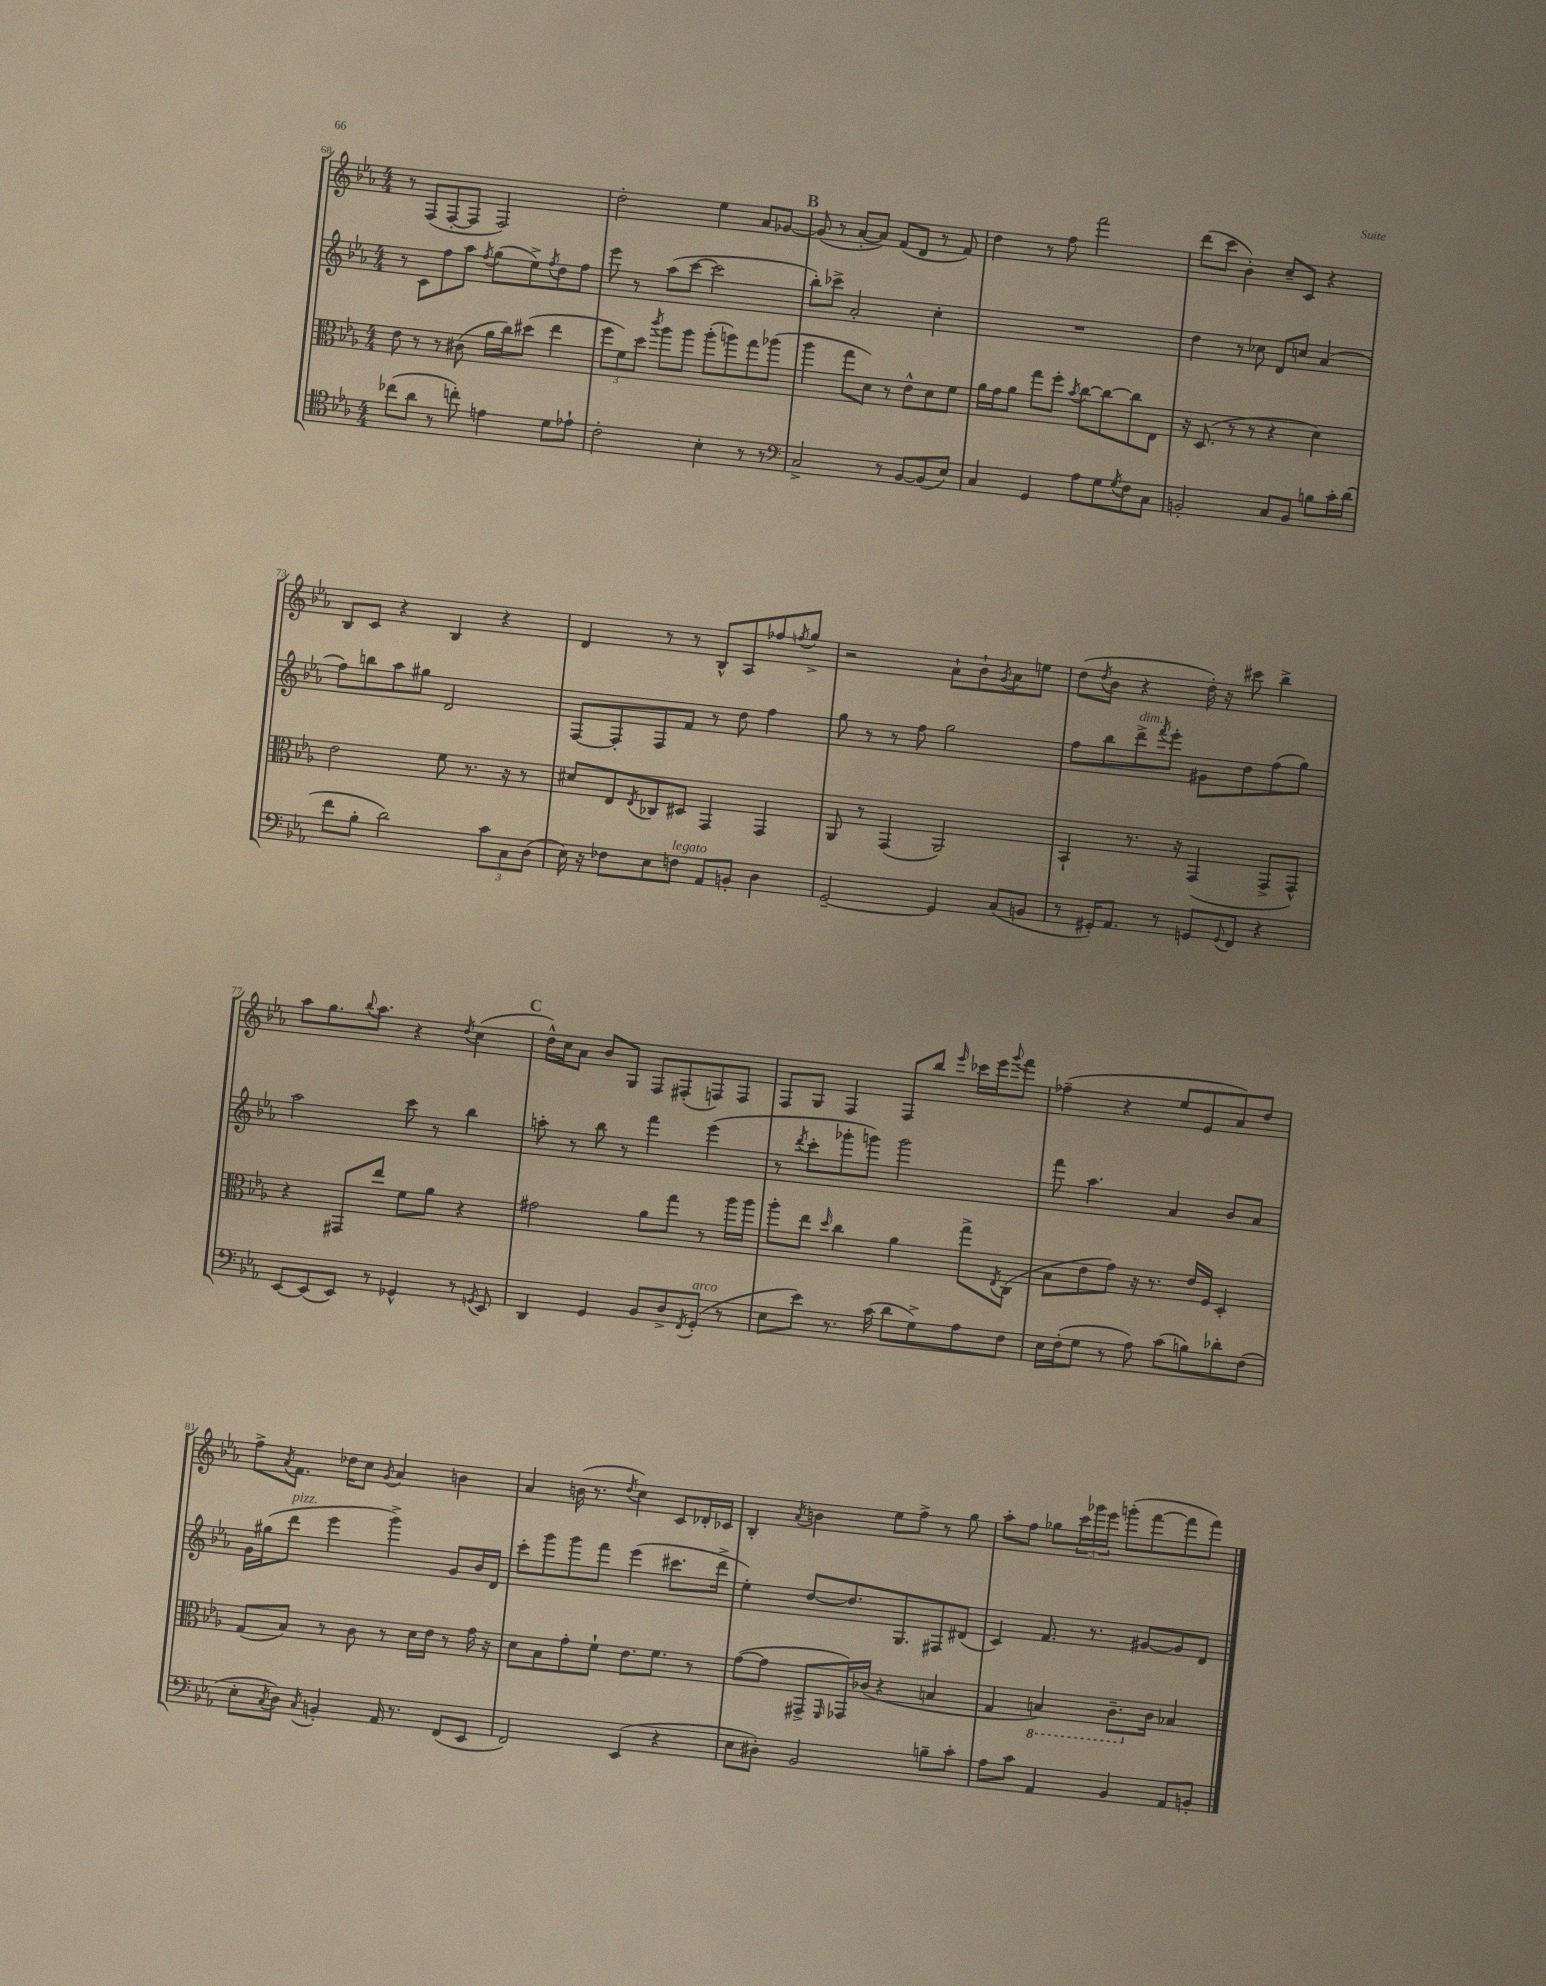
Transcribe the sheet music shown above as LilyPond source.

<<
\new StaffGroup <<
\new Staff = "s0" {
    \clef treble \key ees \major \numericTimeSignature \time 4/4
    r8 f8( f8~-. f8 f2) |
    d''2-. ees''4 aes'8 ges'8~ |
    \mark \markup { \bold "B" } ges'8( r8 aes'8~-. aes'8) f'8( d'8 r8 f'8) |
    d''4 r8 f''8 f'''2 |
    d'''8( c'''8 bes'4-.) c''8-- c'8 r4 |
    bes8 c'8 r4 bes4 r4 |
    d'4 r8 r8 bes8-^ aes8 fes''8 \acciaccatura { f''8 } g''8-> |
    r2 aes'8-! bes'8-! \acciaccatura { g'8 } aes'8 e''8 |
    d''8( \acciaccatura { d''8 } bes'8 r4 d''16-.) r16 cis'''8 bes''4-> |
    aes''8 g''8. \appoggiatura { bes''8 } aes''8. r4 \acciaccatura { d''8 } c''4( |
    \mark \markup { \bold "C" } d''16-^) c''16 aes'8 bes'8 g8 f8 fis8-.( f8) f8 |
    f8 g8 f4 f8 bes''8 \grace { ees'''16 } ces'''16 ees'''16 \appoggiatura { g'''8 } f'''8 |
    fes''4--( r4 ees''8 ees'8 aes'8) d''8 |
    f''8-> \acciaccatura { aes'8 } f'8. des''16 c''8 \acciaccatura { g'8 } aes'4 b'4 |
    aes'4 b'16( r8. \acciaccatura { d''8 } c''4) c'8 des'16-. ces'16 |
    bes4-. \acciaccatura { aes'8 } b'4 ees''8 f''8-> r8 g''8 |
    aes''8-. f''8 ges''8 \tuplet 3/2 { c'''16 ges'''16 ees'''16 } g'''8-.( f'''8~ f'''8 f'''8) \bar "|." |
}
\new Staff = "s1" {
    \clef treble \key ees \major \numericTimeSignature \time 4/4
    r8 c'8 f''8 aes''8 \acciaccatura { f''8 } g''8( ees''8->) \acciaccatura { f''8 } d''8 f''8 |
    ees'''8 r8 aes''8( c'''8~ c'''2 |
    \mark \markup { \bold "B" } bes''8-.) ces'''8-> aes'2-. c''4-. |
    R1 |
    d''4 r8 ces''8 d'8 c''8 aes'4( |
    f''8) b''8 aes''8 gis''8 d'2 |
    f8~ f8-. f8 f'8 r8 d''8 f''4 |
    g''8 r8 r8 f''8 g''2 |
    f''8 bes''8 d'''8->^\markup { \italic "dim." } \acciaccatura { f'''8 } ees'''8-. gis'8 d''8 f''8( g''8) |
    aes''2 c'''8 r8 bes''4 |
    \mark \markup { \bold "C" } a''8-. r8 bes''8 r8 f'''4 ees'''4( |
    r8 \acciaccatura { d'''8 } c'''8-. ges'''8-. g'''8) g'''2 |
    f'''8 aes''4. aes'4 bes'8 aes'8 |
    g'16 gis''16( d'''8^\markup { \italic "pizz." } ees'''4 g'''4->) g'8 bes'16 d'16 |
    c'''8-. g'''8 g'''8 f'''8 ees'''4( cis'''8. d'''16-> |
    ees''4-.) d''8~ d''8. g8. fis8 dis'8( |
    c'4) f'8. r8. gis'8~ gis'8 d'8 \bar "|." |
}
\new Staff = "s2" {
    \clef alto \key ees \major \numericTimeSignature \time 4/4
    ees'8 r8 r8 cis'8( aes'16 c''16) dis''8( ees''4 |
    \tuplet 3/2 { f''8 f'8) d''8 } \acciaccatura { c'''8 } aes''8 aes''8 aes''8-.( a''8) g''8 aes''8( |
    \mark \markup { \bold "B" } aes''4 g''8 d'8) r8 ees'8-^ d'8 f'8 |
    aes'16 g'16 aes'8 g''8 f''8-. \acciaccatura { bes'8 } c''8~ c''8~ c''8 ees8 |
    r16 d8.( r8 r8 r4 d'4) |
    ees'2 f'8 r8. r16 r8 |
    dis'8 ees8 \acciaccatura { ees8 } ces8 dis8 g,4 g,4 |
    aes,8 r8 g,4( aes,2) |
    bes,4-! r8. r16 g,4( g,8-> g,8-^) |
    r4 gis,8 ees''8 f'8 aes'8 r4 |
    \mark \markup { \bold "C" } gis'2 aes'8 g''8 r8 aes''16 aes''16 |
    aes''8-. ees''8 \grace { d''16 } c''4 aes'4 g''8-> \acciaccatura { ees8 } c8( |
    bes8 ees'8 g'8) r16 r8. ees'16 f16 d4-. |
    g8( bes8) r8 c'8 r8 d'16 ees'16 r8 g'16 r16 |
    d'8 bes8 g'8-. f'8-! ees'8. f'8. r8 |
    g'8~( g'8 gis,8-> \grace { f,16 } ges,16) ces'16( r4 b4 |
    g4 \ottava #-1 b,4) c8.-- \ottava #0 c'16 bes!4 \bar "|." |
}
\new Staff = "s3" {
    \clef tenor \key ees \major \numericTimeSignature \time 4/4
    ces''8( aes'8 r8 c''8-.) e'4 d'8 ees'8-! |
    c'2-. bes4-. r8 r8 |
    \mark \markup { \bold "B" } \clef bass c2-> r8 bes,8~ bes,8( ees8) |
    c4 g,4 aes8 g8 \acciaccatura { g8 } f8 c8 |
    b,2-. c8 b,8 b8 c'16-. d'16( |
    f'8 bes8-. d'2) \tuplet 3/2 { c'8 c8 d8( } |
    ees16) r16 fes8 ees8 f8^\markup { \italic "legato" } aes,8 b,8-. d4 |
    g,2~-- g,4 c8( b,8 |
    r8 gis,16-.) aes,8. r8 g,8 \appoggiatura { g,8 } f,8 r4 |
    ees,8~ ees,8( ees,8) r8 ges,4-^ r8 \acciaccatura { g,8 } ees,8 |
    \mark \markup { \bold "C" } d,4 g,4 bes,8 d8-> \acciaccatura { f,8 } g,8-.^\markup { \italic "arco" }( r8 |
    ees8 ees'8) r8. c'16( d'8 g8->) aes8 f8 |
    ees16 f16-.( g8 r8 aes8) c'8( b8) des'8-. f8( |
    ees8-. \acciaccatura { c8 } d8) \acciaccatura { c8 } b,4-. aes,16 r8. f,8( ees,8 |
    f,2) ees,4( r4 |
    ees8 dis8-.) bes,2 b8-- c'8-. |
    aes8 c'8 aes,4 bes,4 aes,8 b,8-. \bar "|." |
}
>>
>>
\layout { \context { \Score currentBarNumber = #68 } }
